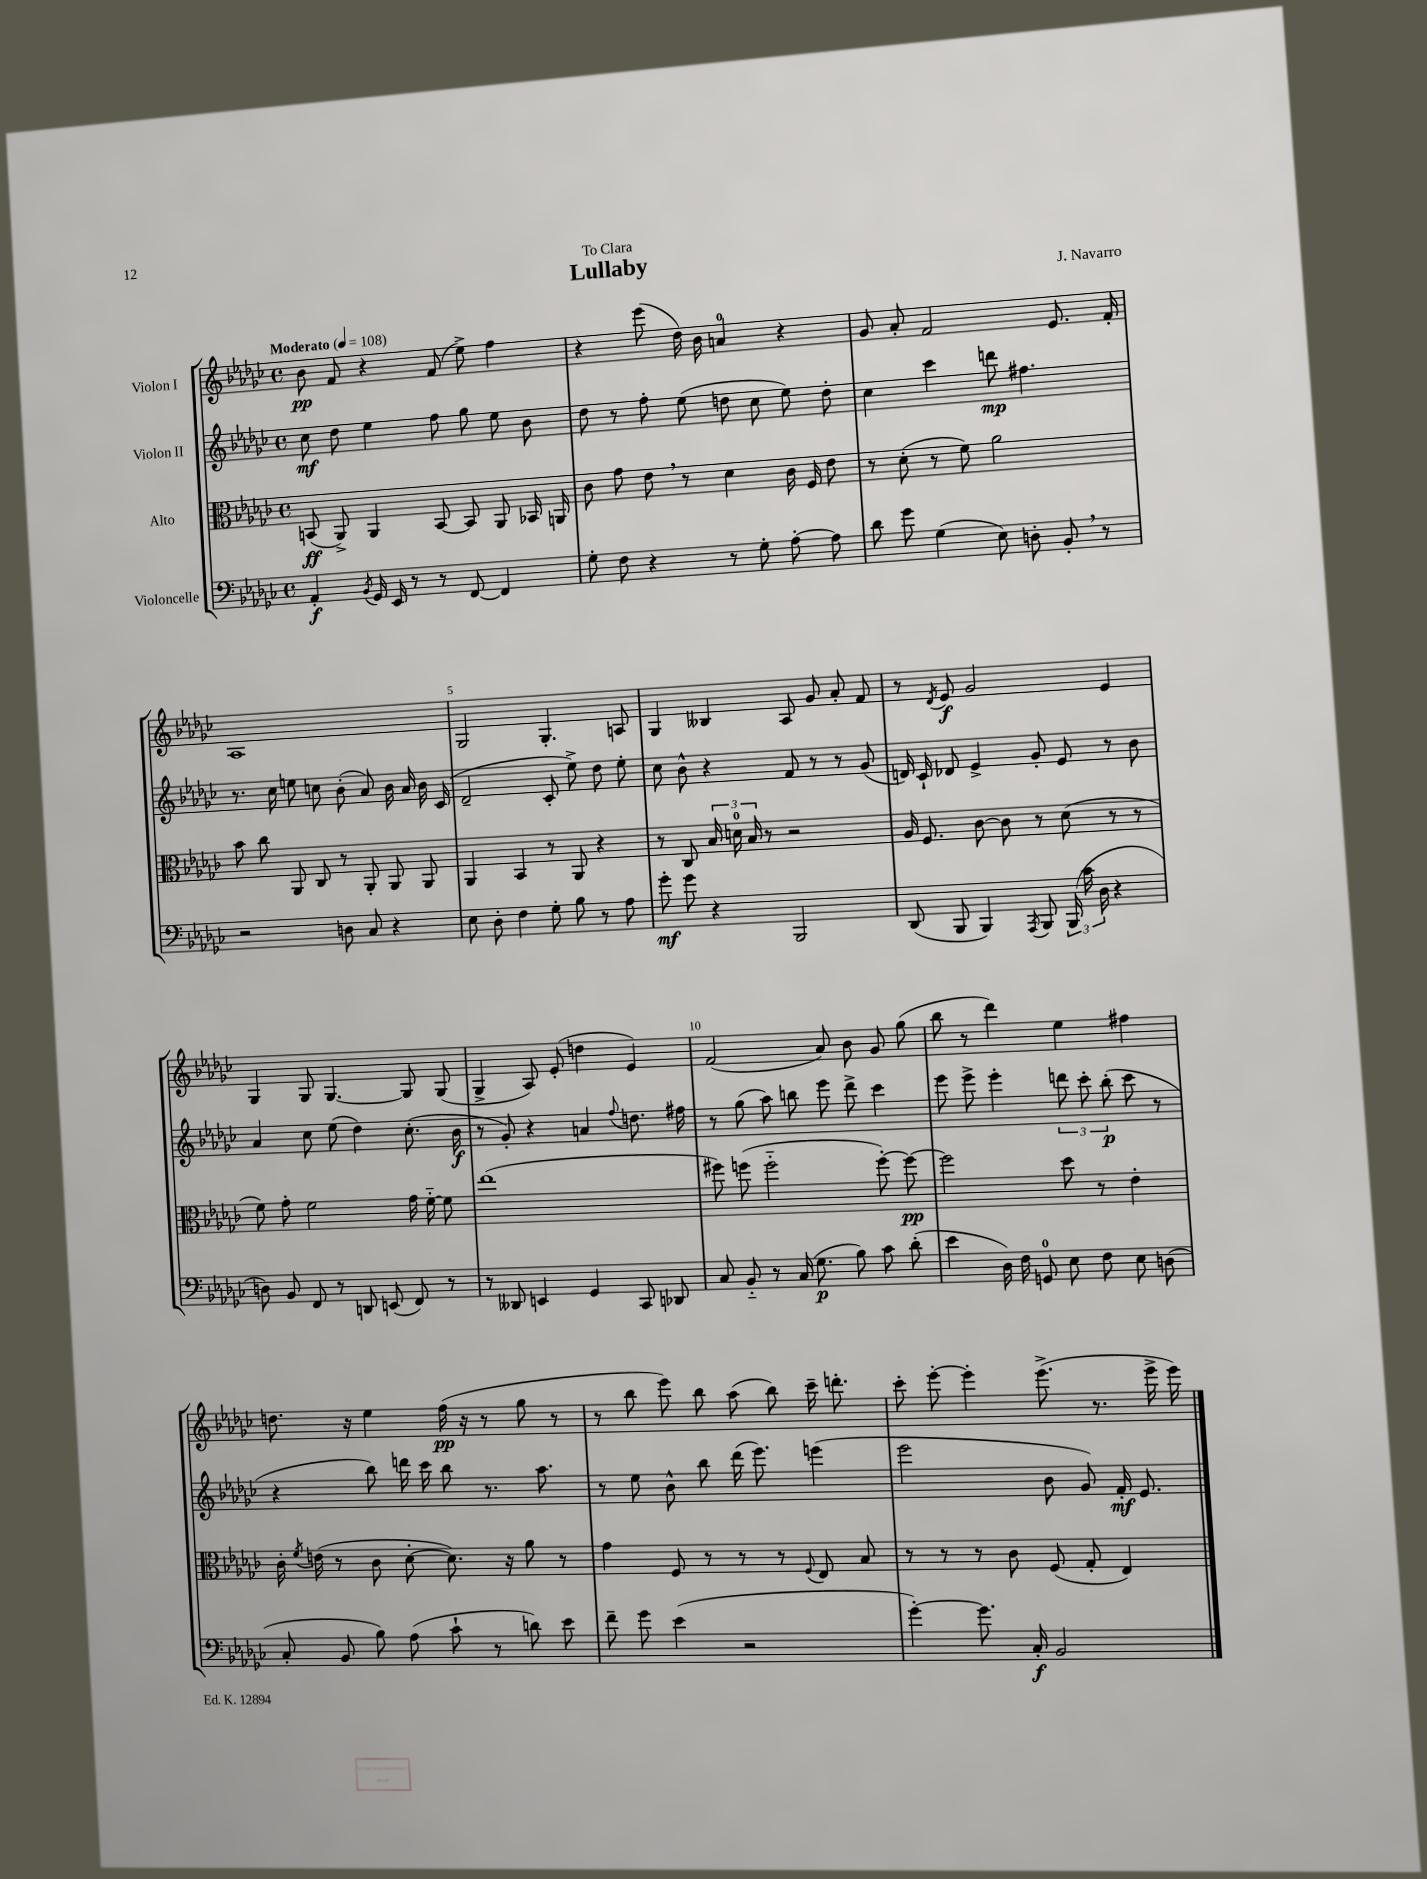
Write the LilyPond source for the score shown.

\header { title = "Lullaby" composer = "J. Navarro" dedication = "To Clara" }
<<
\new StaffGroup <<
\new Staff = "s0" \with { instrumentName = "Violon I" } {
    \clef treble \key ges \major \defaultTimeSignature \time 4/4 \tempo "Moderato" 4 = 108
    \autoBeamOff bes'8\pp f'8 r4 f'8( ees''8->) f''4 |
    r4 ees'''8( des''16) bes'16 a'4-0 r4 |
    ges'8 aes'8-. f'2 ees'8. f'16-. |
    aes1 |
    ges2 ges4.-. a8 |
    ges4 beses4 aes8 ges'8 aes'8-. f'8 |
    r8 \acciaccatura { des'8 } ees'8\f ges'2 ees'4 |
    ges4 ges8 ges4.~ ges8 ges8( |
    ges4-> aes8) ees'8-.( d''4 ees'4) |
    f'2( aes'8) bes'8 ges'8 ges''8( |
    bes''8 r8 des'''4) ees''4 fis''4 |
    d''8. r16 ees''4 f''16\pp( r16 r8 ges''8 r8 |
    r8 bes''8 ees'''8) bes''8 aes''8( bes''8) ces'''16-- d'''8.-. |
    ces'''8-. ees'''8~-. ees'''4-. ees'''8.->( r8. ees'''16-> ees'''16) \bar "|." |
}
\new Staff = "s1" \with { instrumentName = "Violon II" } {
    \clef treble \key ges \major \defaultTimeSignature \time 4/4
    \autoBeamOff ces''8\mf des''8 ees''4 f''8 ges''8 ees''8 bes'8 |
    des''8 r8 f''8-. ees''8( d''8 ces''8 ees''8) d''8-. |
    ces''4 ces'''4 d'''8\mp fis''4. |
    r8. ces''16 e''8 c''8 bes'8-.( aes'8) bes'16 aes'16 bes'16 ces'16( |
    des'2-- ces'8-. ees''8->) des''8 ees''8-. |
    ces''8 bes'8-^ r4 f'8 r8 r8 ges'8( |
    d'16) ces'16-! des'8 ees'4-> ges'8-. ees'8 r8 bes'8 |
    aes'4 ces''8 ees''8( des''4) ces''8.-.( bes'16\f |
    r8 ges'8-.) r4 a'4 \appoggiatura { f''8 } d''8. fis''16 |
    r8 ges''8( aes''8) b''8 ees'''8 des'''8-> ces'''4 |
    ees'''8 ees'''8-> ees'''4-. \tuplet 3/2 { d'''8 ces'''8-. bes''8-.\p( } ces'''8 r8 |
    r4 bes''8) d'''16 ces'''16 bes''8 r8. aes''8. |
    r8 ees''8 bes'8-^ bes''8 des'''16( ees'''8.) e'''4( |
    ees'''2 bes'8 ges'8) f'16-.\mf ees'8. \bar "|." |
}
\new Staff = "s2" \with { instrumentName = "Alto" } {
    \clef alto \key ges \major \defaultTimeSignature \time 4/4
    \autoBeamOff b,8\ff( aes,8->) aes,4 b,8~ b,8 aes,8 bes,16 a,16 |
    ces'8 ges'8 ees'8 \breathe r8 des'4 ces'16 f16 ees'8 |
    r8 des'8-.( r8 f'8) aes'2 |
    bes'8 ces''8 aes,8 ces8 r8 aes,8-. aes,8 aes,8 |
    aes,4 bes,4 r8 aes,8 r4 |
    r8 ces8 \tuplet 3/2 { bes16 d'16-0 bes16 } r8 r2 |
    aes16 f8. ces'8~ ces'8 r8 des'8( r8 r8 |
    f'8) ges'8-. f'2 ges'16 f'16~-_ f'8 |
    ees''1( |
    fis''8) f''8( f''2-_ f''8~-.) f''8~\pp |
    f''2 des''8 r8 ees'4-. |
    ces'16-. \acciaccatura { f'8 } e'16( r8 ces'8 des'8~-. des'8.) r16 aes'8 r8 |
    ges'4 f8 r8 r8 r8 \appoggiatura { f8 } ees8 bes8 |
    r8 r8 r8 ces'8 f8( ges8-. ees4) \bar "|." |
}
\new Staff = "s3" \with { instrumentName = "Violoncelle" } {
    \clef bass \key ges \major \defaultTimeSignature \time 4/4
    \autoBeamOff aes,4-.\f \acciaccatura { bes,8 } ges,16 ees,16 r8 r8 f,8~ f,4 |
    ges8-. f8 r4 r8 ges8-. aes8~-. aes8 |
    des'8 ges'8 ges4( ees8) d8-. bes,8-. \breathe r8 |
    r2 d8 ces8 r4 |
    ees8 des8-. f4 ges8-. bes8 r8 aes8 |
    ges'8-.\mf ges'8 r4 bes,,2 |
    des,8( bes,,8 bes,,4) \acciaccatura { aes,,8 } bes,,8 \tuplet 3/2 { bes,,16( ces'16 des16 } r4 |
    d8) bes,8 f,8 r8 d,8 e,8( f,8) r8 |
    r8 deses,8 e,4 ges,4 ces,8 des,8 |
    ces8 bes,8-_ r8 ces16( ges8.\p bes8) ces'8 des'8-.( |
    ees'4 des16) f16 g,8-0 ees8 f8 ees8 d8( |
    ces8-. bes,8 bes8) aes8( ces'8-! r8 d'8) ees'8 |
    f'8-- ges'8 ees'4( r2 |
    ges'4~-.) ges'8. ces16-.\f bes,2 \bar "|." |
}
>>
>>
\layout { \context { \Score \override BarNumber.break-visibility = ##(#f #t #t) barNumberVisibility = #(every-nth-bar-number-visible 5) } }
